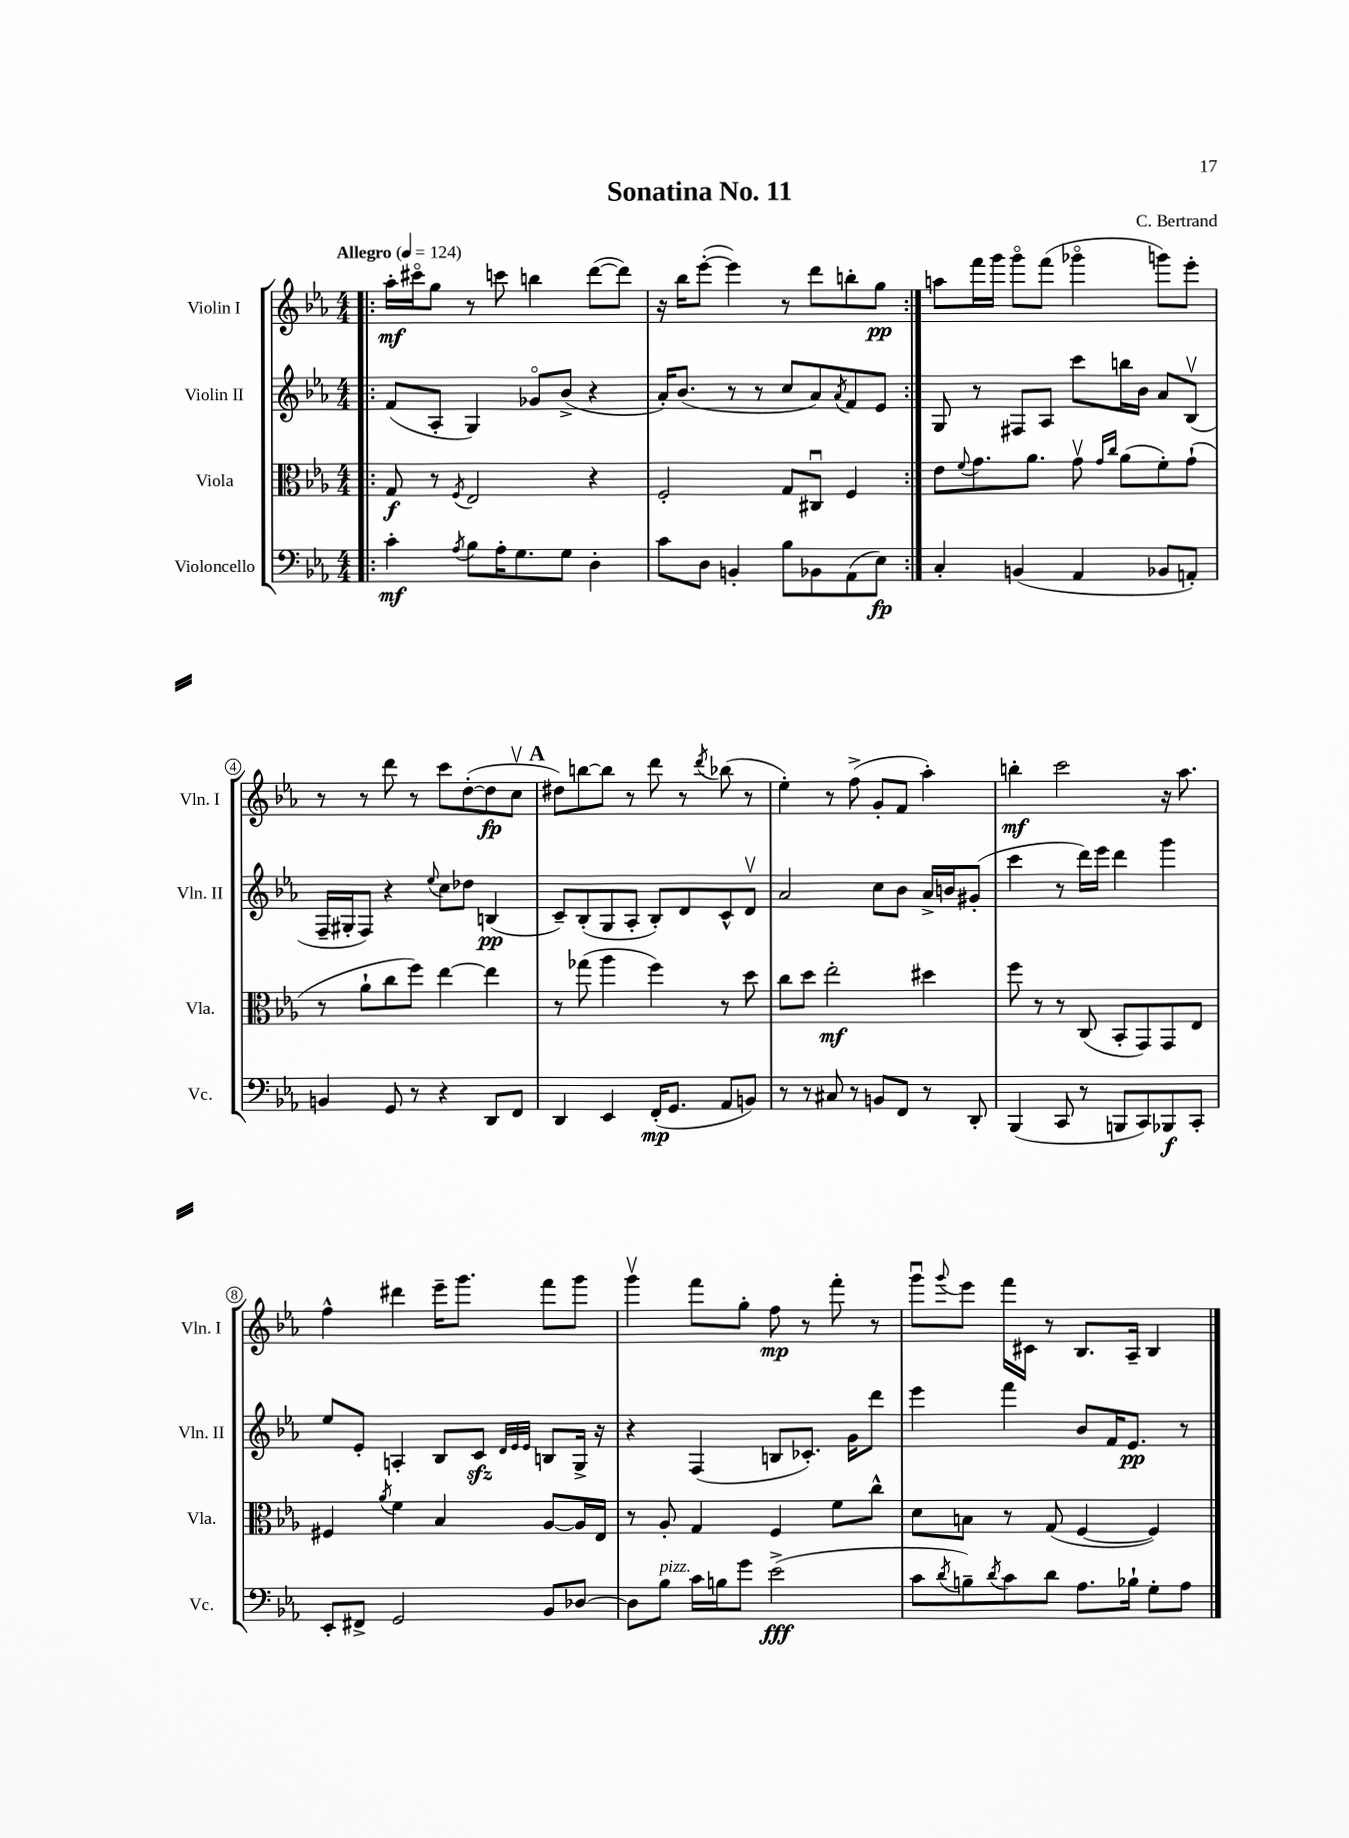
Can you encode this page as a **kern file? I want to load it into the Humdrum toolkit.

**kern	**kern	**kern	**kern
*staff4	*staff3	*staff2	*staff1
*clefF4	*clefC3	*clefG2	*clefG2
*k[b-e-a-]	*k[b-e-a-]	*k[b-e-a-]	*k[b-e-a-]
*M4/4	*M4/4	*M4/4	*M4/4
*MM124	*MM124	*MM124	*MM124
=!|:	=!|:	=!|:	=!|:
4c'\	8G/	(8f/L	16aa-'\LL
.	.	.	16ccc#o\J
.	8r	8A-'/J	8gg\J
8qA-/	8qF/	.	.
8B-\L	2E-/	4G/)	8r
16A-'\K	.	.	8ccc\
8.G\	.	.	.
.	.	8g-o/L	4bb\
8G\J	.	(8b-^/J	.
4D'\	4r	4r	([8ddd\L
.	.	.	8ddd\]J)
=	=	=	=
8c\L	2F'/	16a-'/LK)	16r
.	.	(8.b-/J	16bb-\LK
8D\J	.	.	([8eee-'\J
4BB'/	.	8r	4eee-\])
.	.	8r	.
8B-\L	8G/L	8cc/L	8r
8BB-\	8C#u/J	8a-/)	8ddd\L
.	.	8qa-/	.
(8AA-\	4F/	8f/	8bb'\
8E-\J)	.	8e-/J	8gg\J
=:|!	=:|!	=:|!	=:|!
4C'/	8e-\L	8G/	8aa\L
.	8qqf/	.	.
.	8.g\	8r	16fff\L
.	.	.	16ggg\JJ
(4BB/	.	8F#/L	8gggo\L
.	8.a-\J	.	.
.	.	8A-/J	(8fff\J
4AA-/	8gv\	8ccc\L	4ggg-o\
.	16qqg/LL	.	.
.	16qqcc/JJ	.	.
.	(8a-\L	16bb\L	.
.	.	16b-\JJ	.
8BB-/L	8f'\)	8a-/L	8ggg\L)
8AA'/J)	(8g`\J	(8B-v/J	8eee-'\J
=	=	=	=
4BB/	8r	16F~/LL	8r
.	.	16G#'/J	.
.	8a-`\L	8F/J)	8r
8GG/	8cc\	4r	8ddd\
8r	8ff\J)	.	8r
.	.	8qqee-/	.
4r	[4ee-\	8cc\L	8ccc\L
.	.	8dd-\J	([8dd'\
8DD/L	4ee-\]	(4B/	8dd\]
8FF/J	.	.	8ccv\J
=	=	=	=
4DD/	8r	8c~/L)	8dd#\L)
.	(8gg-\	(8B-'/	[8bb\
4EE-/	4aa-\	8G/	8bb\]J
.	.	8A-'/J	8r
(16FF'/LK	4ff\)	8B-'/L)	8ddd\
8.GG/J	.	.	.
.	.	8d/	8r
.	.	.	8qddd/
8AA-/L	8r	8c^^/	(8bb-\
8BB/J)	8dd\	8dv/J	8r
=	=	=	=
8r	8cc\L	2a-/	4ee-'\)
8r	8dd\J	.	.
8C#/	2ee-'\	.	8r
8r	.	.	(8ff^\
8BB/L	.	8cc\L	8g'/L
8FF/J	.	8b-\J	8f/J
8r	4dd#\	16a-^/LL	4aa-'\)
.	.	16b/J	.
8DD'/	.	(8g#'/J	.
=	=	=	=
(4BBB-/	8ff\	4ccc\	4bb'\
.	8r	.	.
8CC/	8r	8r	2ccc\
8r	(8C/	16ddd\LL)	.
.	.	16eee-\JJ	.
8BBB/L	8BB-'/L	4ddd\	.
8CC/)	8GG/)	.	.
8BBB-/	8GG/	4ggg\	16r
.	.	.	8.aa-\
8CC'/J	8E-/J	.	.
=	=	=	=
8EE-'/L	4F#/	8ee-/L	4ff^^\
8FF#^/J	.	8e-'/J	.
.	8qa-/	.	.
2GG/	4f\	4A'/	4ddd#\
.	4B-/	8B-/L	16eee-~\LK
.	.	.	8.ggg\J
.	.	8c/J	.
.	.	32qqd/LLL	.
.	.	32qqe-/	.
.	.	32qqe-/JJJ	.
8BB-/L	[8A-/L	8B/L	8fff\L
[8D-/J	16A-/]L	16G^/Jk	8ggg\J
.	16E-/JJ	16r	.
=	=	=	=
8D-\]L	8r	4r	4gggv\
8B-\J	8A-'/	.	.
16c\LL	4G/	(4F/	8fff\L
16B\J	.	.	.
8g\J	.	.	8gg'\J
(2e-^\	4F/	8B/L	8ff\
.	.	8.c-'/J)	8r
.	8f\L	.	8fff'\
.	.	16g\LK	.
.	8cc^^\J	8ddd\J	8r
=	=	=	=
8c\L	8d\L	4eee-\	8gggu\L
8qd/	.	.	8qqggg/
8B~\)	8B\J	.	8eee-\J
8qd/	.	.	.
8c\	8r	4fff\	16fff\LL
.	.	.	16c#\JJ
8d\J	(8G/	.	8r
8.A-\L	[4F/	8b-/L	8.B-/L
.	.	16f/K	.
16B-`\Jk	.	8.e-/J	16A-~/Jk
8G'\L	4F/])	.	4B-/
8A-\J	.	8r	.
==	==	==	==
*-	*-	*-	*-
